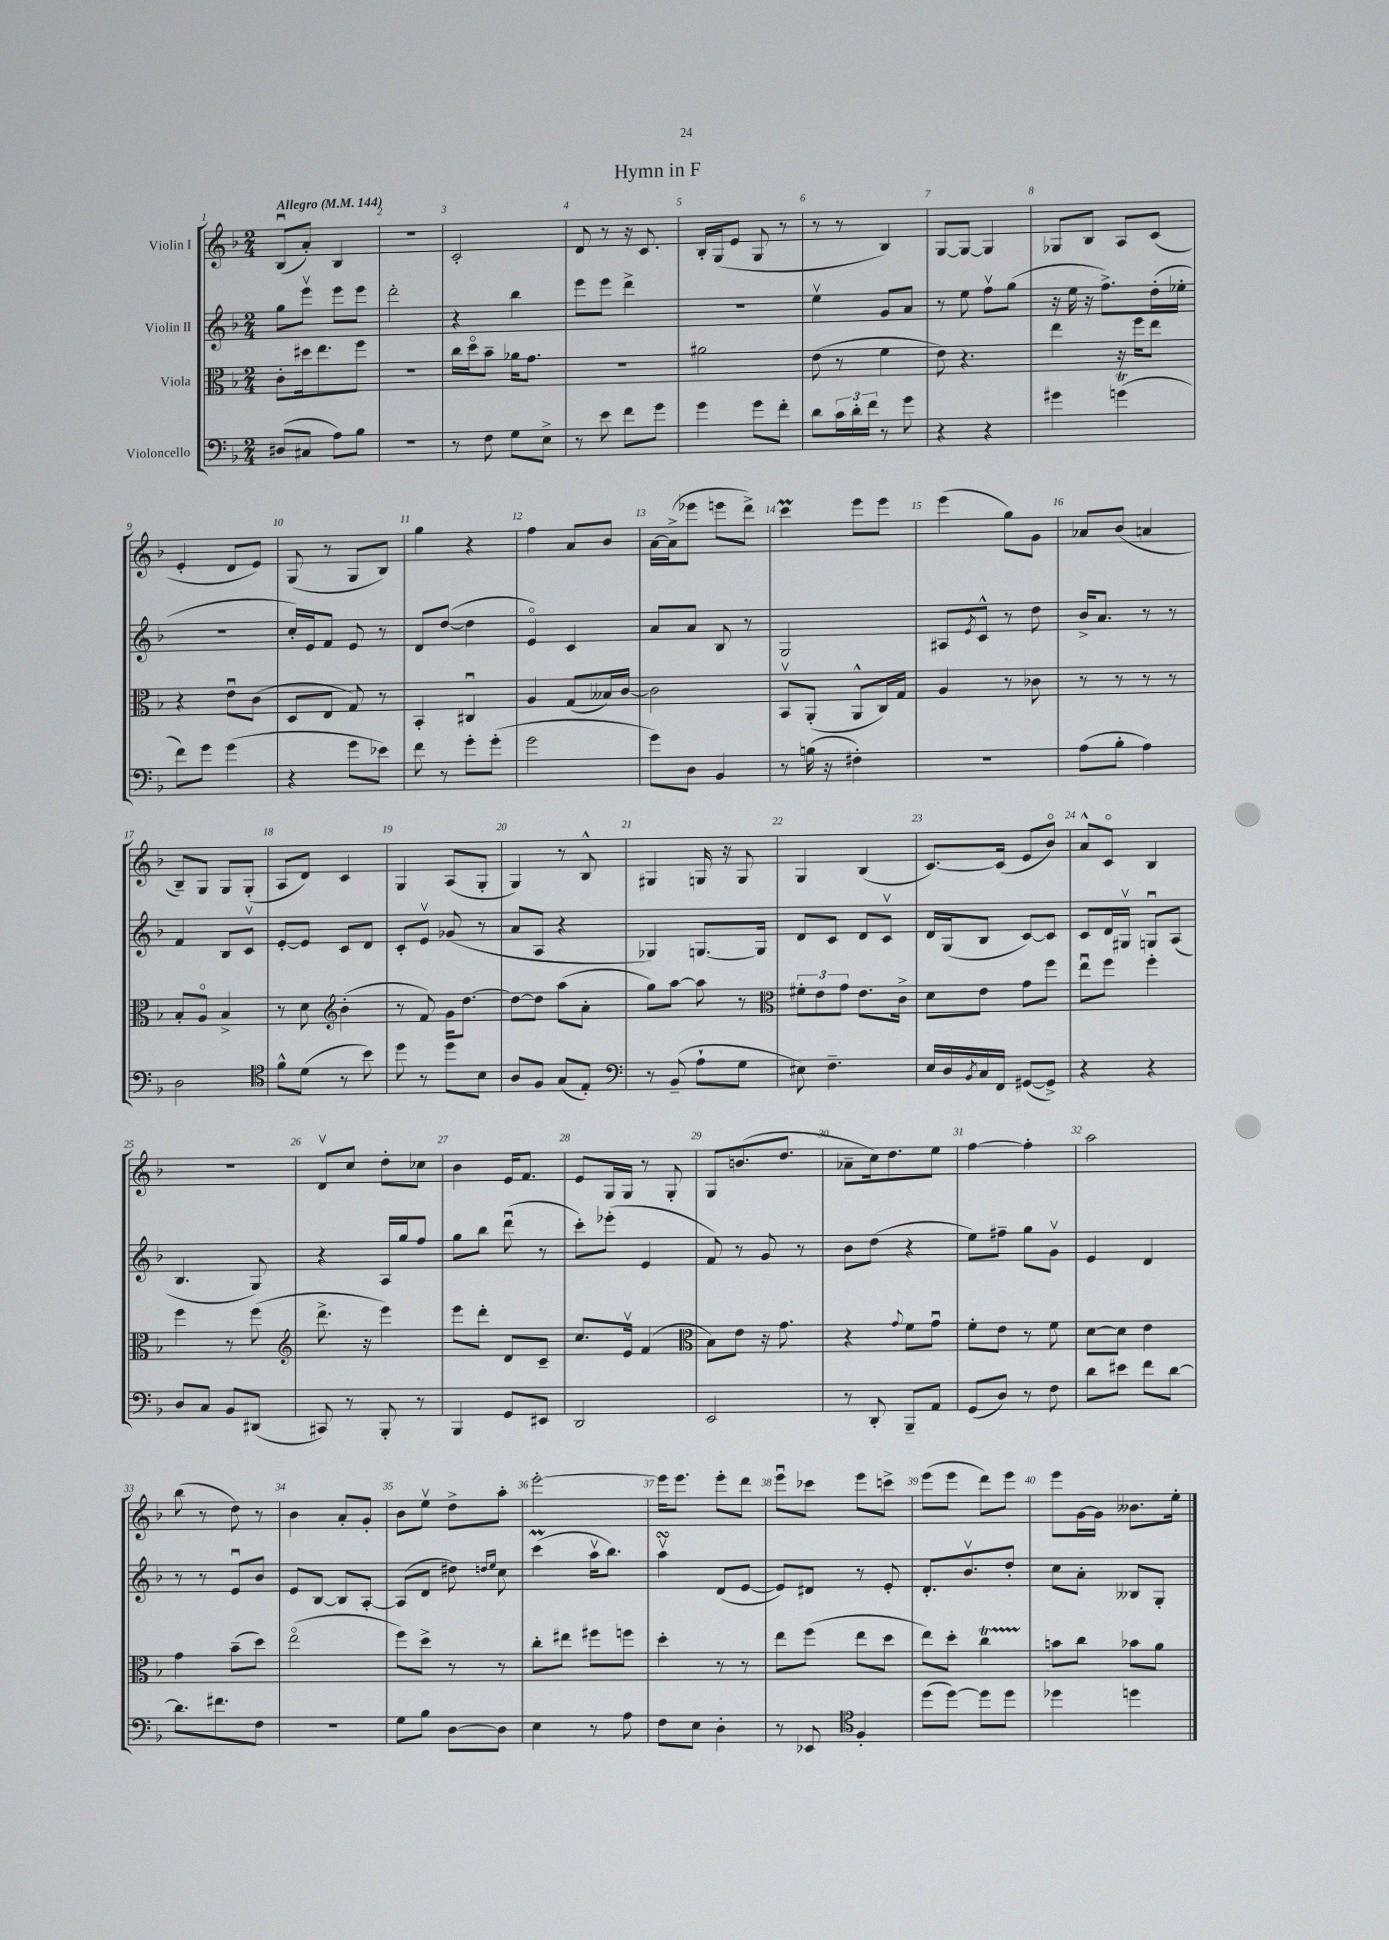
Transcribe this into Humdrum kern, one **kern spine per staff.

**kern	**kern	**kern	**kern
*staff4	*staff3	*staff2	*staff1
*clefF4	*clefC3	*clefG2	*clefG2
*k[b-]	*k[b-]	*k[b-]	*k[b-]
*M2/4	*M2/4	*M2/4	*M2/4
*MM144	*MM144	*MM144	*MM144
(8D#/L	8c'\L	8gg\L	(8B-u/L
8C#/J	16dd#\k	8eeev\J	8a'/J)
.	8.ee\	.	.
8A\L)	.	8eee\L	4B-/
8B-\J	8ff\J	8eee\J	.
=	=	=	=
2r	2r	2ddd'\	2r
=	=	=	=
8r	16cc\LL	4r	2c'/
.	16ddo\J	.	.
8F\	8b-~\J	.	.
8G\L	16a-\LK	4bb-\	.
.	8.g\J	.	.
8E^\J	.	.	.
=	=	=	=
8r	2r	8eee\L	8d/
8e\	.	8eee\J	8r
8f\L	.	4ddd^\	16r
.	.	.	8.c/
8g\J	.	.	.
=	=	=	=
4g\	2a#\	2r	16B-'/LL
.	.	.	(16G/J
.	.	.	8e/J
8g\L	.	.	8G/
8f'\J	.	.	8r
=	=	=	=
8d\L	(8e\	4eev\	8r
24c\L	8r	.	8r
24d'\	.	.	.
24f\JJ	.	.	.
8r	4f\	8g/L	4B-/)
8g\	.	8a/J	.
=	=	=	=
4r	8e\)	8r	[8G/L
.	4.r	8ee\	8G/_J
4r	.	8ffv\L	4G/]
.	.	(8gg\J	.
=	=	=	=
4g#\	4ee\	16r	8G-/L
.	.	16ee\	.
.	.	16r	8B-/J
.	.	8.ff^\L)	.
(4g\	16r	.	8A/L
.	16ff\LK	.	.
.	8ee\J	(16dd'\L	(8c/J
.	.	16ee-'\JJ	.
=	=	=	=
8f\L)	4r	2r	4e'/
8g\J	.	.	.
(4g\	8eu\L	.	8d/L
.	(8c\J	.	8e/J)
=	=	=	=
4r	8D/L	16cc'/LL)	(8G/
.	.	16e/J	.
.	8E/J	8f/J	8r
8g\L	8G/)	8e/	8G/L
8e-\J)	8r	8r	8B-/J)
=	=	=	=
8f\	4BB-'/	8d/L	4gg\
8r	.	([8dd/J	.
8g'\L	4C#u/	4dd\]	4r
(8g'\J	.	.	.
=	=	=	=
2g\	4A/	4eo/)	4ff\
.	(8G/L	4c/	8a/L
.	16B--/L)	.	8b-/J
.	[16c/JJ	.	.
=	=	=	=
8g\L)	2c\]	8a/L	[16a\LL
.	.	.	(16a^\]J
8D\J	.	8a/J	8eee-\J
4BB-/	.	8B-/	8eee\L
.	.	8r	8ddd^\J)
=	=	=	=
8r	8BB-v/L	2G/	4ccc\
(16B\	(8AA'/J	.	.
16r	.	.	.
4F#'\)	8AA^^/L	.	8eee\L
.	16C/L)	.	8eee\J
.	16G/JJ	.	.
=	=	=	=
2r	4A/	8A#/L	(4eee\
.	.	8qe/	.
.	.	8c^^/J	.
.	8r	8r	8gg\L)
.	8c-\	8dd\	8g\J
=	=	=	=
(8A\L	8r	16b-^/LK	8a-/L
.	.	8.a/J	.
8B-'\J	8r	.	(8b-/J
4A\)	8r	8r	4a/
.	8r	8r	.
=	=	=	=
2D\	8B-'/L	4f/	8B-~/L)
.	8Ao/J	.	8G/J
.	4B-^/	8B-/L	8G/L
.	.	8cv/J	(8G'/J
=	=	=	=
*clefC4	*	*	*
8f^^\L	8r	[8e'/L	8A/L
(8d\J	8d\	8e/]J	8d/J)
*	*clefG2	*	*
8r	(4b-'\	8c/L	4c/
8b-\)	.	8d/J	.
=	=	=	=
8dd\	8r	8c'/L	4G/
8r	8f/)	8ev/J	.
8dd\L	16g\LK	(8g-/	(8A/L
.	[8.dd\J	.	.
8B-\J	.	8r	8G'/J
=	=	=	=
8A/L	8dd\_L	8a/L	4G/)
8F/J	8dd\]J	8A/J	.
(8G/L	(8aa\L	4r	8r
8E'/J)	8a'\J	.	8B-^^/
=	=	=	=
*clefF4	*	*	*
8r	8gg\L)	4G-/)	4G#/
(8BB-~/	[8aa\J	.	.
8A`\L	8aa\]	[8.G/L	16G/
.	.	.	16r
8G\J	8r	.	8G/
.	.	16G/]Jk	.
=	=	=	=
*	*clefC3	*	*
8E#\)	12f#'\L	8d/L	4G/
.	12e\	.	.
4.F~\	.	8c/J	.
.	12g\J	.	.
.	8.e\L	8d/L	(4B-/
.	.	8cv/J	.
.	16c^\Jk	.	.
=	=	=	=
16E/LL	8d\L	16d/LL	[8.c/L)
16D/	.	(16G/J	.
8qBB-/	.	.	.
16C/	8e\J	8B-/J	.
16FF/JJ	.	.	(16c/]Jk
([8GG#/L	8g\L	[8c/L)	8e/L
8GG#^/]J)	8ff\J	8c/]J	8b-o/J)
=	=	=	=
4r	8eeu\L	8c/L	8a^^/L
.	8ff\J	16d/L	8co/J
.	.	16G#v/JJ	.
4r	4ff'\	8Gu/L	4B-/
.	.	(8A/J	.
=	=	=	=
8D/L	4ff\	4.B-/	2r
8C/J	.	.	.
8BB-/L	8r	.	.
(8DD#/J	(8ff\	8G/)	.
=	=	=	=
*	*clefG2	*	*
8CC#/)	8.ddd^\	4r	8dv/L
8r	.	.	8cc/J
.	16r	.	.
8BBB-'/	4eee\)	16A/LL	8dd'\L
.	.	16gg/J	.
8r	.	8ff/J	8cc-\J
=	=	=	=
4BBB-/	8eee\L	8gg\L	4b-\
.	8ddd'\J	8bb-\J	.
8GG/L	8d/L	(8dddu\	16e/LK
.	.	.	8.f/J
8EE#/J	8c~/J	8r	.
=	=	=	=
2DD/	8.cc/L	8ccc'\L)	8e/L
.	.	(8eee-'\J	16G/L
.	16ev/Jk	.	16G/JJ
.	(4f/	4e/	8r
.	.	.	8G'/
=	=	=	=
*	*clefC3	*	*
2EE/	8B-\L)	8f/)	8G/L
.	8e\J	8r	(8.b/
.	16r	8g/	.
.	8.g\	.	8.dd/J
.	.	8r	.
=	=	=	=
8r	4r	8b-\L	8a-~\L
8DD'/	.	(8dd\J	16cc\k)
.	.	.	8.dd\
.	8qqg/	.	.
8BBB-~/L	8f\L	4r	.
8AA/J	8gu\J	.	8ee\J
=	=	=	=
(8GG/L	8f'\L	8ee\L)	[4ff\
8D/J)	8e\J	8ff#~\J	.
8r	8r	8gg\L	4ff'\]
8F\	8f\	8gv\J	.
=	=	=	=
8d\L	[8d\L	4e/	2aa\
8e#\J	8d\]J	.	.
8f\L	4e\	4d/	.
[8d\J	.	.	.
=	=	=	=
8.d\]L	4g\	8r	(8bb-\
.	.	8r	8r
8.f#\	.	.	.
.	(8b-~\L	8eu/L	8dd\)
8F\J	8dd\J)	8b-/J	8r
=	=	=	=
2r	(2eeo\	8e/L	4b-\
.	.	[8B-/J	.
.	.	8B-/]L	8a'/L
.	.	[8A'/J	8g'/J
=	=	=	=
8G\L	8ff\L)	(8A/]L	8b-\L
8B-\J	8dd^\J	8d/J	8eev\J
[8D\L	8r	8dd#\)	8dd^\L
.	.	16qqdd/LL	.
.	.	16qqee/JJ	.
8D\]J	8r	8cc\	8aa'\J
=	=	=	=
4E\	8cc'\L	(4ccc\	[2eee'\
.	8ee#\J	.	.
8r	8ff#\L	16aav\LK	.
.	.	8.bb-\J)	.
8A\	8ff\J	.	.
=	=	=	=
8F\L	4dd'\	4aav\	16eee\]LK
.	.	.	8.eee\J
8E\J	.	.	.
4D'\	8r	(8d/L	8eee'\L
.	8r	[8e/J	8ddd\J
=	=	=	=
8r	8ee\L	8e/]L)	8eeeu\L
8EE-/	(8ff\J	8d#/J	8ccc-\J
*clefC4	*	*	*
4F'/	8ee\L	8r	8eee\L
.	8dd\J	8e'/	8ccc^\J
=	=	=	=
(8dd\L	8ee\L)	8.d'/L	(8eee\L
[8dd\J)	8dd'\J	.	8eee\J
.	.	8.b-v/	.
8dd\]L	4cc\	.	8ddd\L)
8dd\J	.	8dd'/J	8eee\J
=	=	=	=
4dd-\	8b\L	8cc\L	8eee\L
.	8cc\J	8a'\J	[16g\L
.	.	.	16g\]JJ
4dd\	8b-\L	8B--/L	8.b--\L
.	8a\J	8G'/J	.
.	.	.	16ee'\Jk
==	==	==	==
*-	*-	*-	*-
